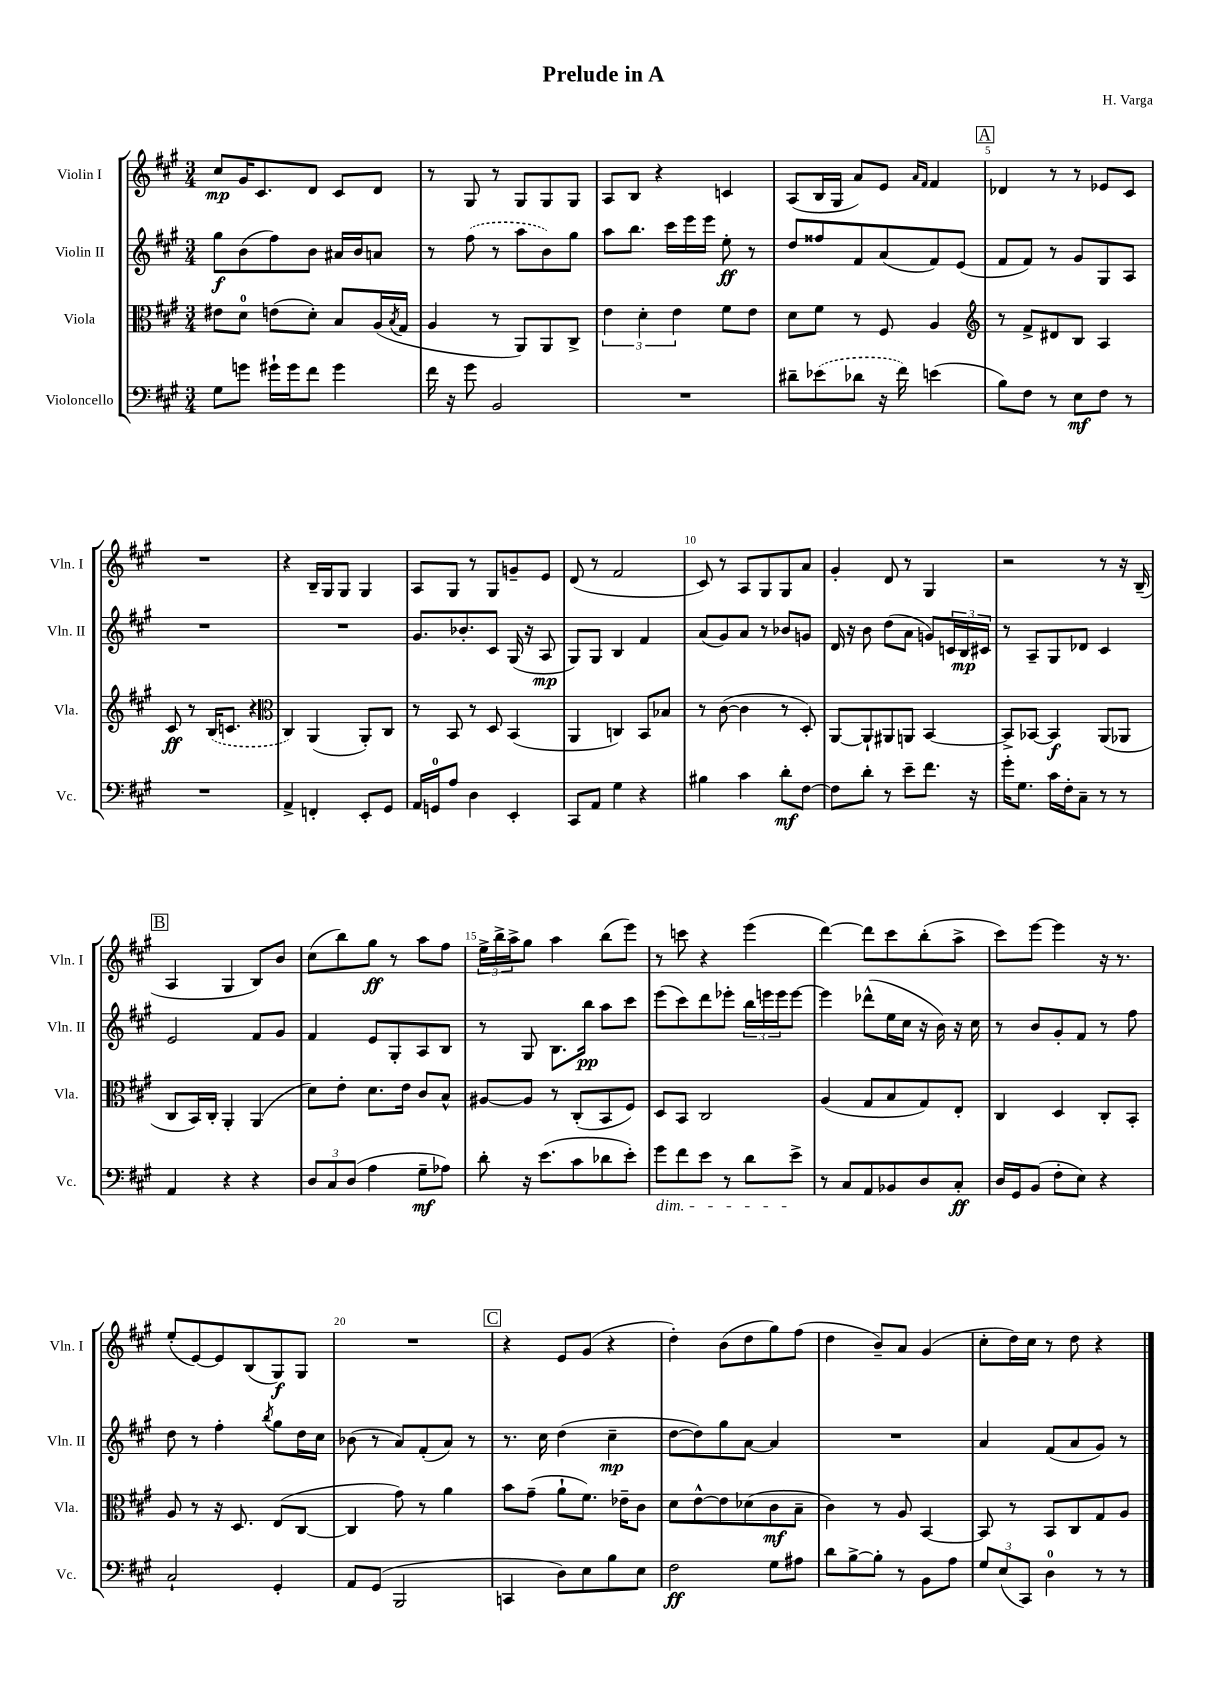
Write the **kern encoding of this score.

**kern	**dynam	**kern	**dynam	**kern	**dynam	**kern	**dynam
*part4	*part4	*part3	*part3	*part2	*part2	*part1	*part1
*staff4	*staff4	*staff3	*staff3	*staff2	*staff2	*staff1	*staff1
*I"Violoncello	*	*I"Viola	*	*I"Violin II	*	*I"Violin I	*
*I'Vc.	*	*I'Vla.	*	*I'Vln. II	*	*I'Vln. I	*
*clefF4	*	*clefC3	*	*clefG2	*	*clefG2	*
*k[f#c#g#]	*	*k[f#c#g#]	*	*k[f#c#g#]	*	*k[f#c#g#]	*
*M3/4	*	*M3/4	*	*M3/4	*	*M3/4	*
=1	=1	=1	=1	=1	=1	=1	=1
8G#\L	.	8e#X\L	.	8gg#\L	f	8cc#/L	mp
8gn\J	.	8d\J	.	(8b\	.	16g#/K	.
.	.	.	.	.	.	8.c#/	.
16g#X`\LL	.	(8en\L	.	8ff#\)	.	.	.
16g#\J	.	.	.	.	.	.	.
8f#\J	.	8d'\J)	.	8b\J	.	8d/J	.
4g#\	.	8B/L	.	16a#X/LL	.	8c#/L	.
.	.	.	.	16b/J	.	.	.
.	.	(16A/L	.	8an/J	.	8d/J	.
.	.	8qB/	.	.	.	.	.
.	.	16G#/JJ	.	.	.	.	.
=2	=2	=2	=2	=2	=2	=2	=2
16f#\	.	4A/	.	8r	.	8r	.
16r	.	.	.	.	.	.	.
8g#\	.	.	.	(8ff#\	.	8G#/	.
2BB/	.	8r	.	8r	.	8r	.
.	.	8AA/L)	.	8aa\L	.	8G#/L	.
.	.	8AA/	.	8b\)	.	8G#/	.
.	.	8C#^/J	.	8gg#\J	.	8G#/J	.
=3	=3	=3	=3	=3	=3	=3	=3
2.r	.	6e\	.	8aa\L	.	8A/L	.
.	.	.	.	8.bb\J	.	8B/J	.
.	.	6d'\	.	.	.	.	.
.	.	.	.	.	.	4r	.
.	.	.	.	16ccc#\LL	.	.	.
.	.	6e\	.	.	.	.	.
.	.	.	.	16eee\	.	.	.
.	.	.	.	16eee\JJ	.	.	.
.	.	8f#\L	.	8ee'\	ff	4cn/	.
.	.	8e\J	.	8r	.	.	.
=4	=4	=4	=4	=4	=4	=4	=4
8d#X~\L	.	8d\L	.	8dd/L	.	(8A/L	.
(8e-X\	.	8f#\J	.	8ff##X/	.	16B/L	.
.	.	.	.	.	.	16G#/JJ	.
8d-X\J	.	8r	.	8f#/	.	8a/L)	.
16r	.	8F#/	.	(8a/	.	8e/J	.
16f#\)	.	.	.	.	.	.	.
.	.	.	.	.	.	16qqa/LL	.
.	.	.	.	.	.	16qqf#/JJ	.
(4en\	.	4A/	.	8f#/)	.	4f#/	.
.	.	.	.	(8e/J	.	.	.
!!LO:REH:place=s1:t=A
=5	=5	=5	=5	=5	=5	=5	=5
*	*	*clefG2	*	*	*	*	*
8B\L)	.	8r	.	8f#/L	.	4d-X/	.
8F#\J	.	8f#^/L	.	8f#/J)	.	.	.
8r	.	8d#X/	.	8r	.	8r	.
8E\L	mf	8B/J	.	8g#/L	.	8r	.
8F#\J	.	4A/	.	8G#/	.	8e-X/L	.
8r	.	.	.	8A/J	.	8c#/J	.
!!LO:LB:g=z
=6	=6	=6	=6	=6	=6	=6	=6
2.r	.	8c#/	ff	2.r	.	2.r	.
.	.	8r	.	.	.	.	.
.	.	(16B/KL	.	.	.	.	.
.	.	8.cn/J	.	.	.	.	.
.	.	4r	.	.	.	.	.
=7	=7	=7	=7	=7	=7	=7	=7
*	*	*clefC3	*	*	*	*	*
4AA^/	.	4C#/)	.	2.r	.	4r	.
4FFn'/	.	(4AA/	.	.	.	16B~/LL	.
.	.	.	.	.	.	16G#/J	.
.	.	.	.	.	.	8G#/J	.
8EE'/L	.	8AA'/L)	.	.	.	4G#/	.
8GG#/J	.	8C#/J	.	.	.	.	.
=8	=8	=8	=8	=8	=8	=8	=8
16AA/LL	.	8r	.	8.g#/L	.	8A/L	.
16GGn/J	.	.	.	.	.	.	.
8A/J	.	8BB/	.	.	.	8G#/J	.
.	.	.	.	8.b-X'/	.	.	.
4D\	.	8r	.	.	.	8r	.
.	.	8D/	.	8c#/J	.	8G#/L	.
4EE'/	.	(4BB/	.	(16G#/	.	8gn~/	.
.	.	.	.	16r	.	.	.
.	.	.	.	8A/	mp	8e/J	.
=9	=9	=9	=9	=9	=9	=9	=9
8CC#/L	.	4AA/	.	8G#/L)	.	(8d/	.
8AA/J	.	.	.	8G#/J	.	8r	.
4G#\	.	4Cn/)	.	4B/	.	2f#/	.
4r	.	8BB/L	.	4f#/	.	.	.
.	.	8B-X/J	.	.	.	.	.
=10	=10	=10	=10	=10	=10	=10	=10
4B#X\	.	8r	.	(8a/L	.	8c#/)	.
.	.	([8c#\	.	8g#/)	.	8r	.
4c#\	.	4c#\]	.	8a/J	.	8A/L	.
.	.	.	.	8r	.	8G#/	.
8d'\L	mf	8r	.	8b-X/L	.	8G#/	.
[8F#\J	.	8D'/)	.	8gn/J	.	8a/J	.
=11	=11	=11	=11	=11	=11	=11	=11
8F#\L]	.	[8AA/L	.	16d/	.	4g#'/	.
.	.	.	.	16r	.	.	.
8d'\J	.	8AA`/]	.	8b\	.	.	.
8r	.	8AA#X/	.	(8dd\L	.	8d/	.
8e~\L	.	8AAn/J	.	8a\J	.	8r	.
8.f#\J	.	[4BB/	.	8gn/L)	.	4G#/	.
.	.	.	.	24cn/L	.	.	.
.	.	.	.	24B/	mp	.	.
16r	.	.	.	.	.	.	.
.	.	.	.	24c#X/JJ	.	.	.
=12	=12	=12	=12	=12	=12	=12	=12
16g#'\KL	.	8BB^/L]	.	8r	.	2r	.
8.G#\J	.	.	.	.	.	.	.
.	.	[8BB-X/J	.	8A~/L	.	.	.
16c#\LL	.	4BB-/]	f	8G#/	.	.	.
16F#'\J	.	.	.	.	.	.	.
8C#~\J	.	.	.	8d-X/J	.	.	.
8r	.	(8AA/L	.	4c#/	.	8r	.
8r	.	8AA-X/J	.	.	.	16r	.
.	.	.	.	.	.	(16B~/	.
!!LO:LB:g=z
!!LO:REH:place=s1:t=B
=13	=13	=13	=13	=13	=13	=13	=13
4AA/	.	8C#/L	.	2e/	.	4A/	.
.	.	16BB/L)	.	.	.	.	.
.	.	16C#'/JJ	.	.	.	.	.
4r	.	4AA'/	.	.	.	4G#/	.
4r	.	(4AA/	.	8f#/L	.	8B/L)	.
.	.	.	.	8g#/J	.	8b/J	.
=14	=14	=14	=14	=14	=14	=14	=14
12D/L	.	8d\L)	.	4f#/	.	(8cc#\L	.
12C#/	.	.	.	.	.	.	.
.	.	8e'\J	.	.	.	8bb\)	.
(12D/J	.	.	.	.	.	.	.
4A\	.	8.d\L	.	8e/L	.	8gg#\J	ff
.	.	.	.	8G#'/	.	8r	.
.	.	16e\Jk	.	.	.	.	.
8G#~\L	mf	8c#/L	.	8A/	.	8aa\L	.
8A-X\J)	.	8B^^/J	.	8B/J	.	8ff#\J	.
=15	=15	=15	=15	=15	=15	=15	=15
8d'\	.	[8A#X/L	.	8r	.	24ee^\LL	.
.	.	.	.	.	.	24bb^\	.
.	.	.	.	.	.	24aa^\J	.
16r	.	8A#/J]	.	8G#/	.	8gg#\J	.
(8.e\L	.	.	.	.	.	.	.
.	.	8r	.	8.B\L	.	4aa\	.
8c#\	.	(8C#'/L	.	.	.	.	.
.	.	.	.	16bb\Jk	pp	.	.
8d-X\	.	8BB/	.	8aa\L	.	(8bb\L	.
8e'\J)	.	8F#/J)	.	8ccc#\J	.	8eee\J)	.
=16	=16	=16	=16	=16	=16	=16	=16
!LO:TX:b:i:t=dim.	!	!	!	!	!	!	!
8g#\L	.	8D/L	.	(8eee\L	.	8r	.
8f#\	.	8BB/J	.	8ccc#\)	.	8cccn\	.
8e\J	.	2C#/	.	8ddd\	.	4r	.
8r	.	.	.	8eee-X'\J	.	.	.
8d\L	.	.	.	24bb\LL	.	(4eee\	.
.	.	.	.	24eeen\	.	.	.
.	.	.	.	24eee\J	.	.	.
8e^\J	.	.	.	[8eee\J	.	.	.
=17	=17	=17	=17	=17	=17	=17	=17
8r	.	(4A/	.	4eee\]	.	[4ddd\)	.
8C#/L	.	.	.	.	.	.	.
8AA/	.	8G#/L	.	(8ddd-X^^\L	.	8ddd\L]	.
8BB-X/	.	8B/	.	16ee\L	.	8ccc#\	.
.	.	.	.	16cc#\JJ	.	.	.
8D/	.	8G#/)	.	16r	.	(8bb'\	.
.	.	.	.	16b\)	.	.	.
8C#'/J	ff	8E'/J	.	16r	.	8aa^\J	.
.	.	.	.	16cc#\	.	.	.
=18	=18	=18	=18	=18	=18	=18	=18
16D/LL	.	4C#/	.	8r	.	8ccc#\L)	.
16GG#/J	.	.	.	.	.	.	.
(8BB/J	.	.	.	8b/L	.	[8eee\J	.
8F#'\L	.	4D/	.	8g#'/	.	4eee\]	.
8E\J)	.	.	.	8f#/J	.	.	.
4r	.	8C#'/L	.	8r	.	16r	.
.	.	.	.	.	.	8.r	.
.	.	8BB'/J	.	8ff#\	.	.	.
!!LO:LB:g=z
=19	=19	=19	=19	=19	=19	=19	=19
2C#`/	.	8A/	.	8dd\	.	(8ee'/L	.
.	.	8r	.	8r	.	[8e/)	.
.	.	16r	.	4ff#'\	.	8e/]	.
.	.	8.D/	.	.	.	.	.
.	.	.	.	.	.	(8B/	.
.	.	.	.	8qbb/	.	.	.
4GG#'/	.	(8E/L	.	8gg#\L	.	8G#/)	f
.	.	[8C#/J	.	16dd\L	.	8G#/J	.
.	.	.	.	16cc#\JJ	.	.	.
=20	=20	=20	=20	=20	=20	=20	=20
8AA/L	.	4C#/]	.	(8b-X\	.	2.r	.
(8GG#/J	.	.	.	8r	.	.	.
2BBB/	.	8g#\)	.	8a/L)	.	.	.
.	.	8r	.	(8f#'/	.	.	.
.	.	4a\	.	8a/J)	.	.	.
.	.	.	.	8r	.	.	.
!!LO:REH:place=s1:t=C
=21	=21	=21	=21	=21	=21	=21	=21
4CCn/	.	8b\L	.	8.r	.	4r	.
.	.	(8g#~\J	.	.	.	.	.
.	.	.	.	16cc#\	.	.	.
8D\L)	.	8a`\L	.	(4dd\	.	8e/L	.
8E\	.	8.f#\J)	.	.	.	(8g#/J	.
8B\	.	.	.	4cc#~\	mp	4r	.
.	.	16e-X~\KL	.	.	.	.	.
8E\J	.	8c#\J	.	.	.	.	.
=22	=22	=22	=22	=22	=22	=22	=22
2F#\	ff	8d\L	.	[8dd\L	.	4dd'\)	.
.	.	[8e^^\	.	8dd\])	.	.	.
.	.	8e\]	.	8gg#\	.	(8b\L	.
.	.	(8d-X\	.	[8a\J	.	8dd\	.
8G#\L	.	8c#\	mf	4a/]	.	8gg#\)	.
8A#X\J	.	8B~\J	.	.	.	(8ff#\J	.
=23	=23	=23	=23	=23	=23	=23	=23
8d\L	.	4c#\)	.	2.r	.	4dd\	.
[8B^\	.	.	.	.	.	.	.
8B'\J]	.	8r	.	.	.	8b~/L)	.
8r	.	8A/	.	.	.	8a/J	.
8BB\L	.	[4BB/	.	.	.	(4g#/	.
8A\J	.	.	.	.	.	.	.
=24	=24	=24	=24	=24	=24	=24	=24
12G#/L	.	8BB/]	.	4a/	.	8cc#'\L	.
(12E/	.	.	.	.	.	.	.
.	.	8r	.	.	.	16dd\L)	.
12CC#/J)	.	.	.	.	.	.	.
.	.	.	.	.	.	16cc#\JJ	.
4D\	.	8BB/L	.	(8f#/L	.	8r	.
.	.	8C#/	.	8a/	.	8dd\	.
8r	.	8G#/	.	8g#/J)	.	4r	.
8r	.	8A/J	.	8r	.	.	.
==	==	==	==	==	==	==	==
*-	*-	*-	*-	*-	*-	*-	*-
